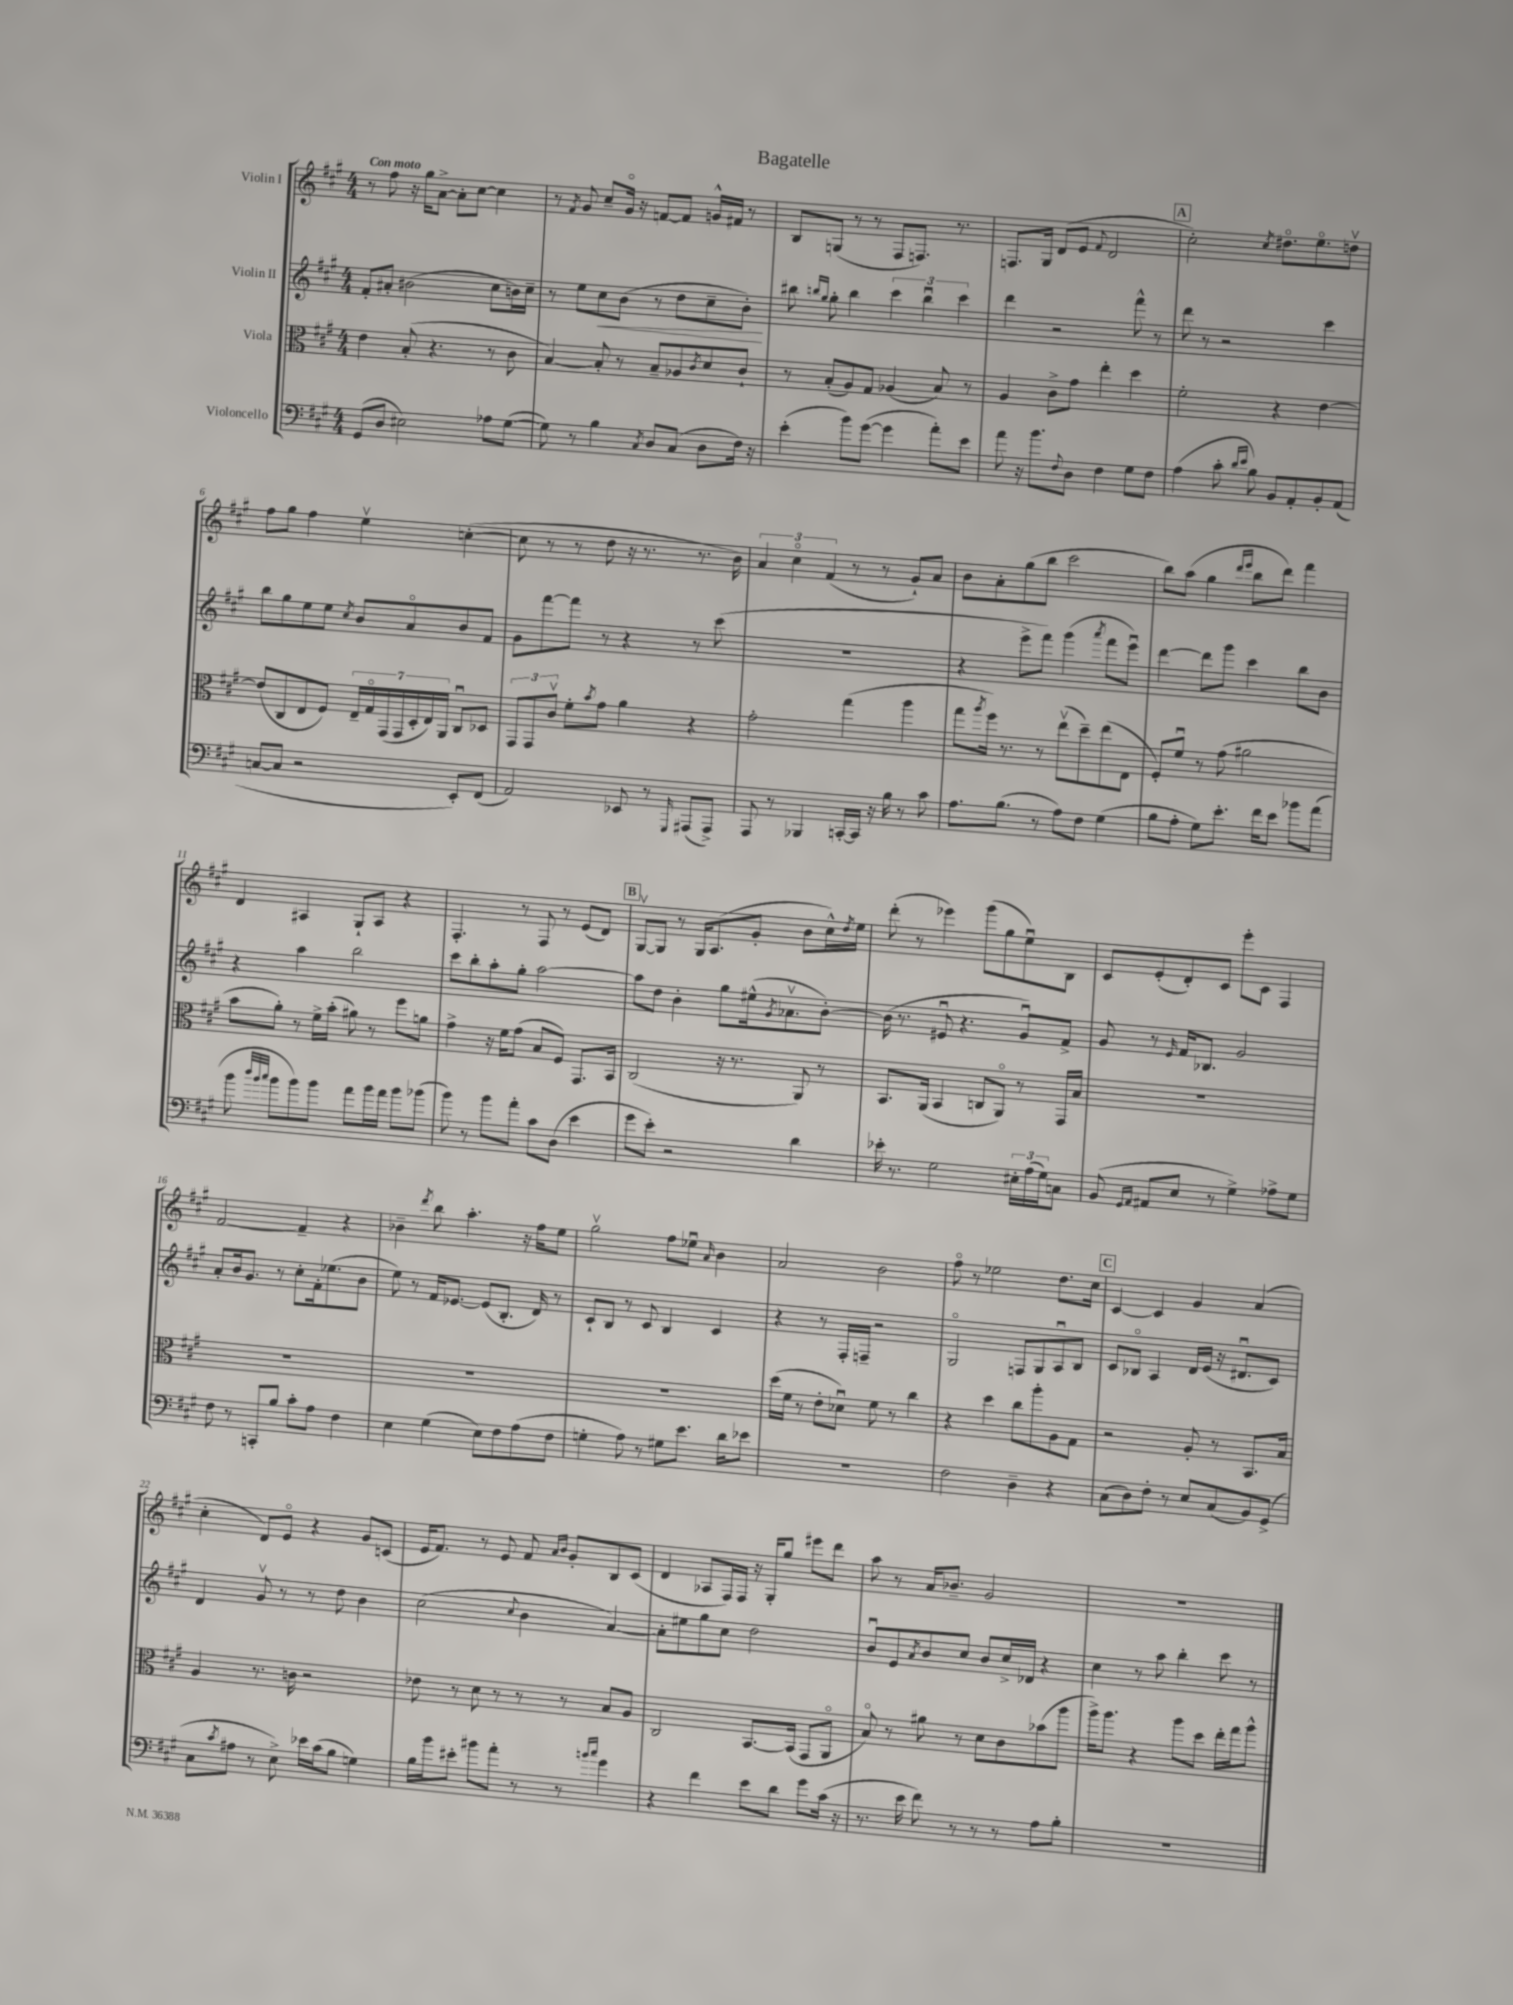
\header { title = "Bagatelle" }
<<
\new StaffGroup <<
\new Staff = "s0" \with { instrumentName = "Violin I" } {
    \clef treble \key a \major \numericTimeSignature \time 4/4 \tempo "Con moto"
    r8 fis''8 r16 gis''16 a'8~-> a'8-. cis''8~ cis''4 |
    r8 \acciaccatura { fis'8 } gis'8 cis''8-- gis'16\flageolet r16 f'8~ f'8 g'16-^ fis'16 r8 |
    b8 g8( r8 r8 fis8 f8.) r8. |
    f8. gis16 d'8( e'8 \appoggiatura { fis'8 } d'2 |
    \mark \markup { \box "A" } cis''2-.) \acciaccatura { cis''8 } dis''8.\flageolet e''8.\flageolet d''8\upbow |
    fis''8 gis''8 fis''4 e''4\upbow c''4~-.( |
    c''8 r8 r8 d''8 r16 r8. r8. b'16) |
    \tuplet 3/2 { a'4 cis''4\flageolet fis'4( } r8 r8 gis'8-!) a'8 |
    b'8 a'8-. gis''8( b''8 cis'''2 |
    b''8) a''8( gis''4 \grace { d'''16 e'''16 } b''8 d'''8) fis'''4 |
    d'4 ais4 gis8-! ais8 r4 |
    fis4.-. r8 fis8 r8 e'8( d'8) |
    \mark \markup { \box "B" } gis8~\upbow gis8 r8 gis16 a8.( gis'8-. b'8 cis''16-^) \acciaccatura { d''8 } e''16 |
    d'''8-.( r8 ees'''4) gis'''8( gis''8 e''8\downbow) b8 |
    cis'8 e'8-.( d'8-.) cis'8 e'''8-. cis'8 fis4 |
    fis'2~ fis'4-- r4 |
    bes'4-- \acciaccatura { d'''8 } b''8 a''4.-. r16 fis''16 e''8 |
    gis''2\upbow fis''8 ees''8\downbow \grace { a'16 } b'4 |
    a'2 b'2 |
    fis''8\flageolet r8 ees''2 d''8. cis''16 |
    \mark \markup { \box "C" } cis'4~ cis'4 gis'4 a'4( |
    cis''4-. d'8) e'8\flageolet r4 gis'8 c'8( |
    e'16 fis'8.) r8 e'8 fis'8 \grace { a'16 b'16 } gis'8-. b8 cis'8( |
    d'4 aes8 fis16) fis16 r16 gis16-. gis''8 eis'''8 d'''8 |
    a''8 r8 a'16 bes'8.-- gis'2 |
    R1 \bar "|." |
}
\new Staff = "s1" \with { instrumentName = "Violin II" } {
    \clef treble \key a \major \numericTimeSignature \time 4/4
    fis'8-. ais'8-. bis'2( cis''8 b'16) cis''16-- |
    r8 e''8 cis''8\< b'8( r8 d''8 cis''8-- b'8-.\!) |
    bis''8 \grace { b''16 gis''16 } gis''8-. b''4 \tuplet 3/2 { cis'''4 b''4\downbow cis'''4 } |
    d'''4 r2 fis'''8-^ r8 |
    \mark \markup { \box "A" } d'''8 r8 r2 cis'''4 |
    b''8 gis''8 e''8 e''8 \acciaccatura { cis''8 } b'8 a'8\flageolet b'8 fis'8 |
    gis'8 fis'''8~ fis'''8 r8 r4 r8 cis'''8( |
    R1 |
    r4 e'''8-> fis'''8) gis'''4( \acciaccatura { a'''8 } fis'''8 e'''8\downbow) |
    d'''4~ d'''8 gis'''8 cis'''4 b''8 b'8 |
    r4 a''4 b''2 |
    cis'''8 b''8-. a''8-. gis''8-. a''2~ |
    \mark \markup { \box "B" } a''8 d''8 b'4-. gis''8 eis''16-^( \acciaccatura { gis'8 } aes'8.\upbow b'8~-.) |
    b'16( r8. eis'8\downbow r4. gis'8\downbow) fis'8-> |
    gis'8 r8 \grace { e'16 } fis'16 bes8. gis'2 |
    a'8-. b'16 gis'8. r8 cis''8-. fis'16-. ees''8.( b'8 |
    e''8) r8 fis'16 ees'8.~ ees'8( b8.-. d'16) r8 |
    cis'8-! b8 r8 cis'8 b4 cis'4 |
    r4 r8 fis16-. f16-- r2 |
    gis2\flageolet f8 gis8 a8\downbow b8 |
    \mark \markup { \box "C" } cis'8 bes8\flageolet a4 d'16 e'16( r16 dis'8.\downbow cis'8) |
    d'4 gis'8\upbow r8 r8 d''8 b'4 |
    cis''2( \appoggiatura { cis''8 } b'4 a'4~) |
    a'8-. eis''8 gis''8 cis''8 d''2 |
    b'8\downbow e'8 \acciaccatura { a'8 } b'8 cis''8 b'8 cis''16-> des'16 r4 |
    cis''4 r8 a''8 b''4-. cis'''8 r8 \bar "|." |
}
\new Staff = "s2" \with { instrumentName = "Viola" } {
    \clef alto \key a \major \numericTimeSignature \time 4/4
    e'4 b8-.( r4. r8 cis'8 |
    b4~) b8-. r8 b8-- aes8 \acciaccatura { cis'8 } d'8 cis'8-! |
    r8 b8-.( a8) gis8 aes4( b8) r8 |
    a4 cis'8-> gis'8 e''4-. d''4 |
    \mark \markup { \box "A" } fis'2-. r4 e'4~ |
    e'8( cis8 e8 fis8) \tuplet 7/4 { e16-- gis16\flageolet gis,16( gis,16 d16-. e16) a,16 } cis8\downbow des8 |
    \tuplet 3/2 { gis,8 gis,8 cis'8\upbow } fis'8-. \acciaccatura { b'8 } gis'8 a'4 r4 |
    gis'2-. gis''4( a''4 |
    gis''8 \acciaccatura { a''8 } fis''16) r8. r8 e''8\upbow( d''8--) e''8( e8 |
    fis8-.) fis'8\downbow r8 gis'8( ais'2 |
    b'8 a'8-.) r8 fis'16-> b'16-.( ais'8) r8 fis''8 a'8 |
    gis'4-> r16 fis'16 gis'8( b8 fis8) gis,8. b,16 |
    \mark \markup { \box "B" } cis2( r16 r8. a,8) r8 |
    b,8. a,16( b,4 c8 a,8\flageolet) r8 gis,16 b16 |
    R1 |
    R1 |
    R1 |
    R1 |
    d''16( fis'16 r8 e'8-. des'8\downbow) fis'8 r8 cis''4 |
    r4 d''4 cis''8 a''8-. a8 gis8 |
    \mark \markup { \box "C" } r2 a8-. r8 b,8. b16 |
    a4 r8. c'16 r2 |
    ees'8 r8 d'8 r8 r8 r8 b8 a8 |
    cis2 b,8.~ b,16( gis,8 a,8\flageolet |
    b8\flageolet) r8 ais'8 r8 d'8 cis'8 bes'8( a''8 |
    a''16->) a''8. r4 a''8 d''8 e''16-. gis''16 a''8-^ \bar "|." |
}
\new Staff = "s3" \with { instrumentName = "Violoncello" } {
    \clef bass \key a \major \numericTimeSignature \time 4/4
    gis,8( d8 eis2) aes8 gis8~( |
    gis8) r8 b4 \acciaccatura { cis8 } d8 cis8( d8 fis16) r16 |
    e'4-.( b'8) gis'8~( gis'4 a'8-.) e'8 |
    a'8 r16 b'8. \appoggiatura { fis8 } d8 fis4 gis8 fis8 |
    \mark \markup { \box "A" } a4( cis'8-. \grace { d'16 e'16 } b8) b,8 a,8-. b,8-. a,8( |
    c8~ c8 r2 e,8-.) fis,8( |
    a,2) ees,8 r8 \grace { gis,,16 } ais,,8( ais,,8->) |
    a,,8 r8 bes,,4 c,16~-. c,16 r16 b16 r8 cis'8 |
    a8. b8.( r8 a8) fis8 gis4( |
    b8 a8-. gis8) e'8.-. fis'16 e'8 bes'8 a'8( |
    b'8 \grace { d''32 b'32 cis''32 } b'8 b'8) b'8 a'8 b'16 a'16 b'8 bes'8( |
    b'8) r8 b'8 a'8-. cis'8 d8( e'4 |
    \mark \markup { \box "B" } gis'8 e'8-.) r2 d'4 |
    ees'16-. r8. gis2 \tuplet 3/2 { eis16-. a16( gis16) } c8 |
    b,8( \grace { gis,16 a,16 } ais,8 e8 r8 gis4->) aes8-> gis8 |
    fis8 r8 c,8-. b8 cis'8-. a8 fis4 |
    e4 gis4( e8) fis8 a8( fis8 |
    g4-. a8) r8 gis8 e'8. d'16 ees'8 |
    R1 |
    fis2 d4-- r4 |
    \mark \markup { \box "C" } cis8( d8) fis8-. r8 e8 cis8( b,8) gis,8->( |
    cis8 \acciaccatura { cis'8 } ais8 r8 e8->) ees'16 cis'16( b8 g4) |
    b16 b'16 eis'8-. bis'8 a'8-. r8 r8 \grace { b'16 cis''16 } gis'4 |
    r4 fis'4 e'8 d'8 gis'8 cis'16( r16 |
    r8. e'16 fis'8) r8 r8 r8 a8 b8-. |
    R1 \bar "|." |
}
>>
>>
